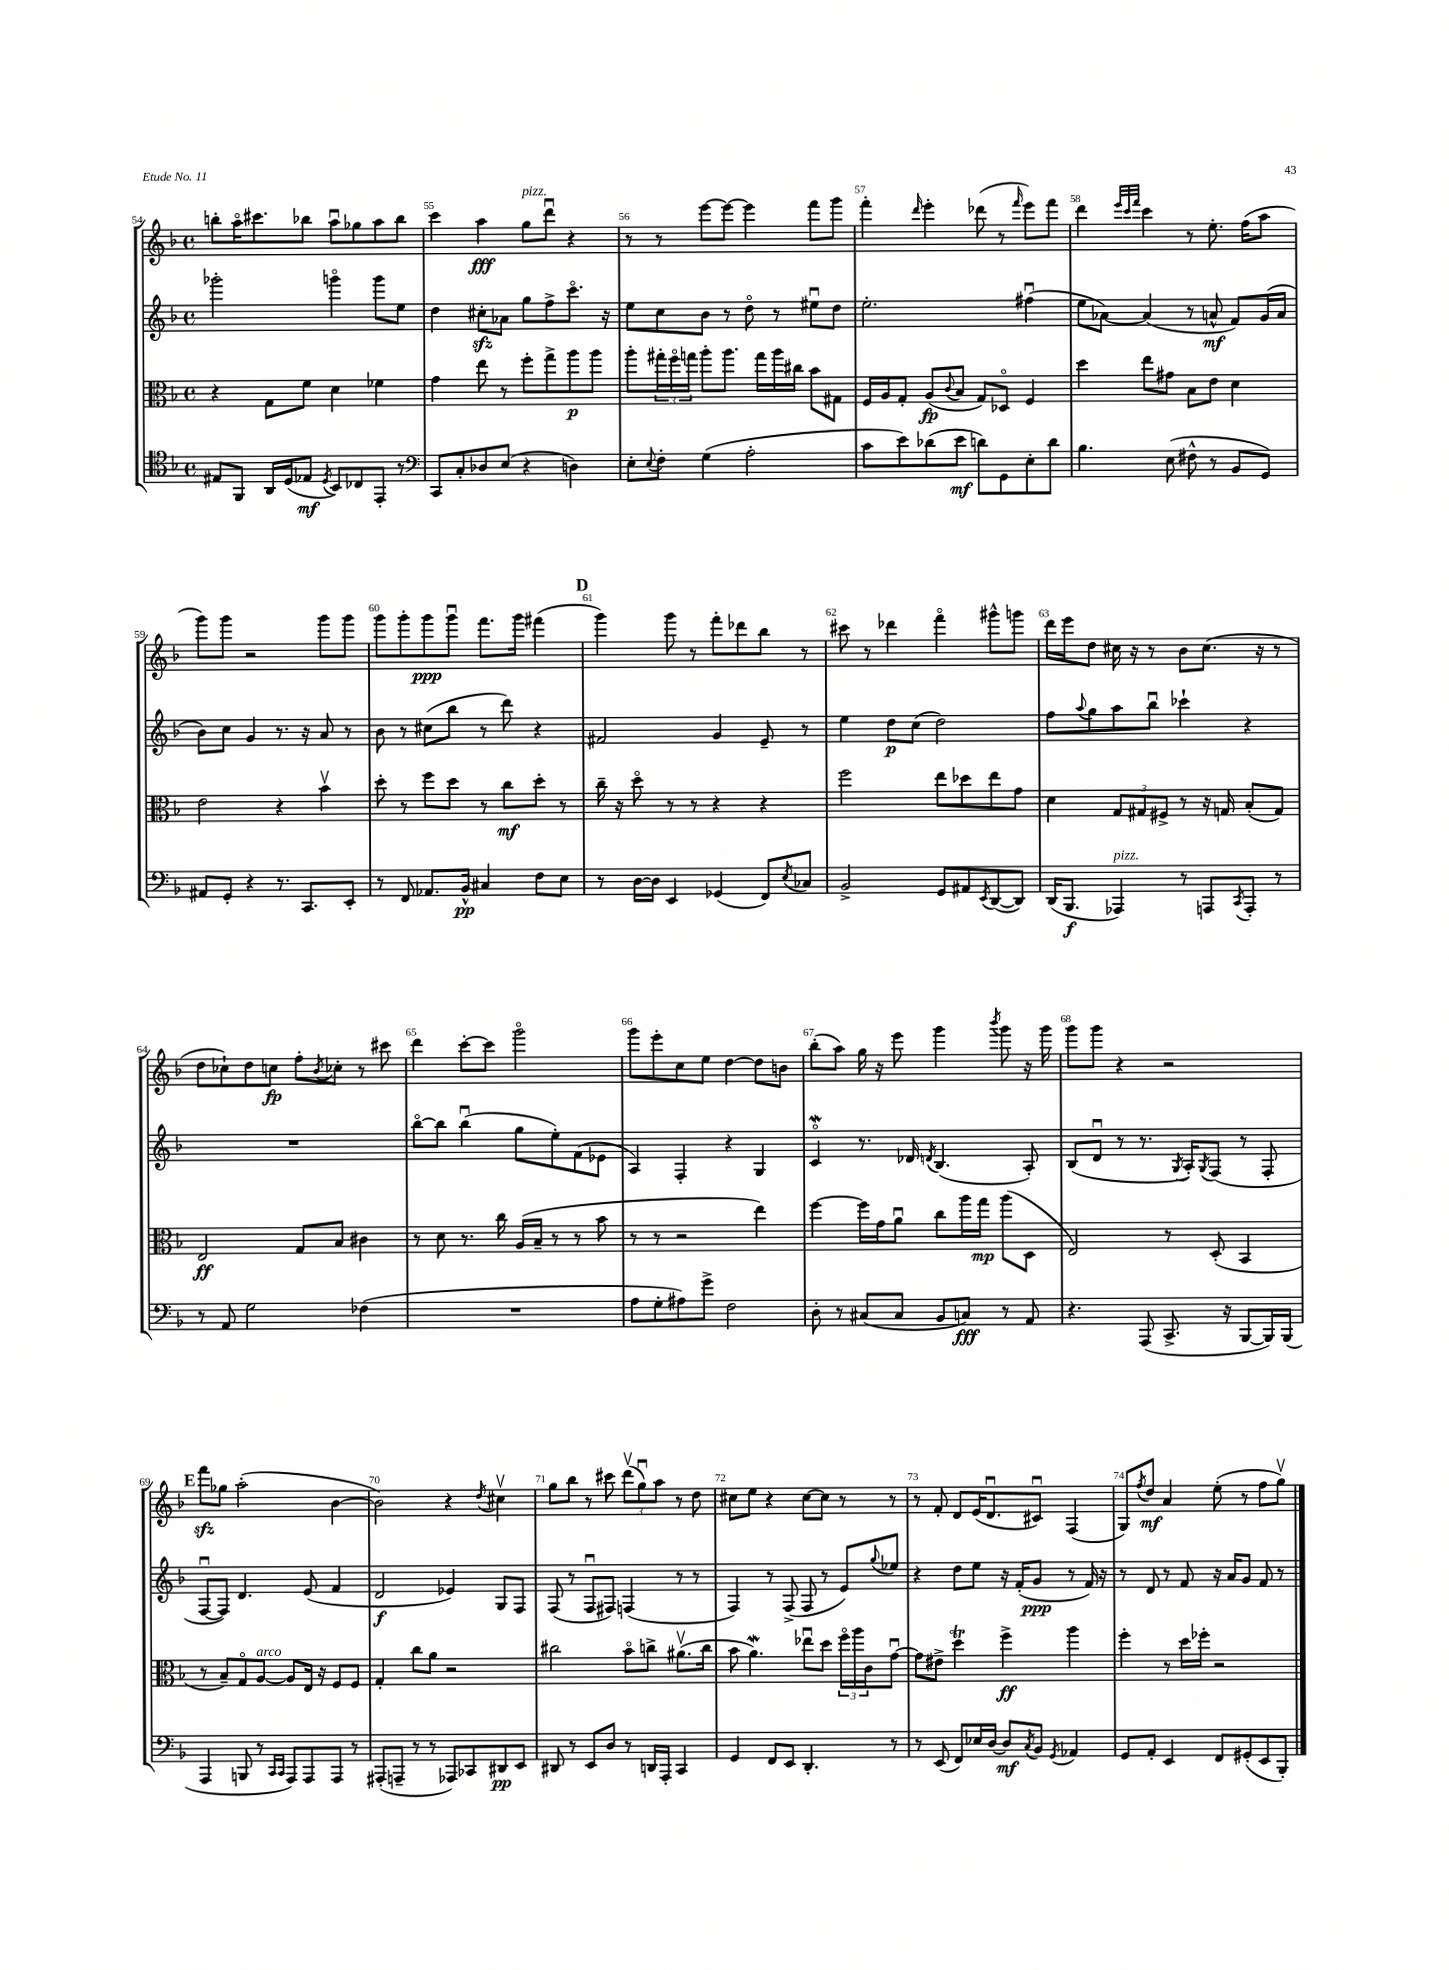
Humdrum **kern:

**kern	**kern	**kern	**kern
*staff4	*staff3	*staff2	*staff1
*clefC4	*clefC3	*clefG2	*clefG2
*k[b-]	*k[b-]	*k[b-]	*k[b-]
*M4/4	*M4/4	*M4/4	*M4/4
*met(c)	*met(c)	*met(c)	*met(c)
8E#	4r	2ggg-'	8bb'
8FF	.	.	16aao
.	.	.	8.ccc#
16AA	8G	.	.
(16D	.	.	.
8E-	8f	.	8bb-
8qD	.	.	.
8BB-)	4d	4gggo	8aau
8C-	.	.	8gg-
8EE'	4f-	8ggg	8aa
8r	.	8ee	8bb-
=	=	=	=
*clefF4	*	*	*
8CC	4g	4dd	4ccc
8C'	.	.	.
8D-	8ee	8cc#'	4aa
(8E	8r	8a-	.
4r	8ff'	8gg	8gg
.	8gg^	8ff^	8dddu
4D)	8aa	8.ccco	4r
.	8aa	.	.
.	.	16r	.
=	=	=	=
8E'	8aa'	8ee	8r
8qqE	.	.	.
8F'	24gg#'	8cc	8r
.	24ffo	.	.
.	24gg	.	.
(4G	8aa'	8b-	[8eee
.	8.aa	8r	8eee_
2A'	.	8ddo	4eee]
.	16gg	.	.
.	16aa	8r	.
.	16cc#	.	.
.	8b-	8ee#u	8fff
.	8G#	8dd	8ggg
=	=	=	=
8c	16F	2.ee'	4fff'
.	16A	.	.
8e)	8G'	.	.
.	.	.	16qqddd
(8d-	(8A	.	4eee'
.	8qqc	.	.
8e	8B-	.	.
8d)	8G)	.	(8ddd-
8GG	8D-o	.	8r
.	.	.	16qqfff
8E'	4F	(4ff#u	8eee)
8d	.	.	8fff
=	=	=	=
4.B-	4dd	8ee	4ddd
.	.	[8a-)	.
.	.	.	32qqeee
.	.	.	32qqccc
.	.	.	32qqfff
.	8ee	(4a-]	4ccc
(8E	8g#	.	.
8F#^^	8B-	8r	8r
8r	8e	8a^^	8.ee'
8BB-	4d	8f)	.
.	.	.	(16ff
8GG)	.	(16g	8aa
.	.	16a	.
=	=	=	=
8AA#	2e	8b-)	8ggg)
8GG'	.	8cc	8ggg
4r	.	4g	2r
8.r	4r	8.r	.
8.CC	.	16r	.
.	4b-v	8a	8ggg
8EE'	.	8r	8ggg
=	=	=	=
8r	8dd'	8b-	8ggg
8FF	8r	8r	8ggg'
8.AA-	8ff	(8cc#	8ggg
.	8dd	8bb-	8gggu
16BB-^^	.	.	.
4C#	8r	8r	8.fff
.	8cc	8ddd)	.
.	.	.	16ggg
8F	8dd'	4r	(4fff#
8E	8r	.	.
=	=	=	=
8r	16cc~	2f#	4ggg)
.	16r	.	.
[16D	8ddo	.	.
16D]	.	.	.
4EE	8r	.	8ggg
.	8r	.	8r
(4GG-	4r	4g	8fff'
.	.	.	8ddd-
8FF)	4r	8e~	8bb-
8qE	.	.	.
8C-	.	8r	8r
=	=	=	=
2BB-^	2ff	4ee	8ccc#
.	.	.	8r
.	.	8dd	4ddd-
.	.	(8cc	.
8GG	8ee	2dd)	4fffo
8AA#	8dd-	.	.
8qEE	.	.	.
([8DD	8ee	.	8ggg#^^
8DD])	8g	.	8ggg
=	=	=	=
(16DD	4d	8ff	16ddd
8.BBB-	.	.	16eee
.	.	8qqaa	.
.	.	8gg	8dd
4AAA-)	12G	8aa	16cc#
.	.	.	16r
.	12G#	.	.
.	.	8bb-u	8r
.	12F#^	.	.
8r	8r	4ccc-`	8b-
8AAA	16r	.	(8.cc#
.	16G	.	.
8qCC	.	.	.
8AAA'	(8B-'	4r	.
.	.	.	16r
8r	8G)	.	8r
=	=	=	=
8r	2E	1r	8dd
8AA	.	.	8cc-`)
2G	.	.	8dd
.	.	.	8cc
.	8G	.	8ff'
.	.	.	8qb-
.	8B-	.	8cc-'
(4F-	4c#	.	8r
.	.	.	8ccc#
=	=	=	=
1r	8r	[8bb-o	4ddd
.	8d	8bb-]	.
.	8.r	(4bb-u	[8ccc'
.	.	.	8ccc]
.	16cc	.	.
.	(16A	8gg	2gggo
.	16B-~	.	.
.	8r	8ee')	.
.	8r	(8f	.
.	8b-	8e-	.
=	=	=	=
8A	8r	4A)	8ggg
8G'	8r	.	8eee'
8A#)	2r	4F'	8cc
8g^	.	.	8ee
2F	.	4r	[4dd
.	4ee)	4G	8dd]
.	.	.	8b
=	=	=	=
8D'	[4ff	4co	(8bb-'
8r	.	.	8aa)
(8C#	16ff]	8.r	16gg
.	16g	.	16r
8C#	8au	.	8eee
.	.	16d-	.
.	.	8qd	.
8BB-	8cc	(4.B-	4ggg
8C)	16aa	.	.
.	16gg	.	.
.	.	.	8qbbb-
8r	(8aa	.	8ggg
8AA	8D	8A')	16r
.	.	.	16ggg
=	=	=	=
4.r	2E)	(8B-	8ggg
.	.	8du	8ggg
.	.	8r	4r
(8AAA	.	8.r	.
8.CC^	8r	.	2r
.	.	8qG	.
.	.	16A')	.
.	.	8qG	.
.	(8D'	(8F	.
16r	.	.	.
[8BBB-	4BB-	8r	.
16BBB-])	.	8F'	.
(16BBB-	.	.	.
=	=	=	=
4AAA	8r	[8Fu	8fff
.	8B-~)	8F])	8gg-
8BBB	8Go	4.d	(2aa'
8r	[8A	.	.
16qqCC	.	.	.
16qqCC	.	.	.
8AAA)	8A]	.	.
8AAA	16E	(8e	.
.	16r	.	.
8AAA	8F	4f	[4b-
8r	8F	.	.
=	=	=	=
(8AAA#'	4G'	2d	2b-])
8AAA~	.	.	.
8r	8cc	.	.
8r	8a	.	.
8AAA-)	2r	4e-)	4r
8CC-	.	.	.
.	.	.	8qdd
8DD#	.	8G	4cc#v
8EE	.	8F	.
=	=	=	=
8DD#	2cc#	(8F	8gg
8r	.	8r	8bb-
8EE	.	8Fu	8r
8D	.	8F#)	8ccc#
8r	8b-o	(4F	(12dddv
.	.	.	12ggu)
16DD	8cc^	.	.
.	.	.	12aa
16AAA'	.	.	.
4CC	(8.a#v	8r	8r
.	.	8r	8dd
.	16cc	.	.
=	=	=	=
4GG	8b-	4F)	8cc#
.	4.a)	.	8ee
8FF	.	8r	4r
8EE	.	(8F^	.
4.DD'	8ee-u	8F	[8cc#
.	8dd	8r	8cc#]
.	24ffo	8e)	8r
.	24aa	.	.
.	24c	.	.
.	.	8qqgg	.
8r	[8gu	8ee-	8r
=	=	=	=
8r	8g]	4r	8r
(8EE	8e#^	.	8f'
8FF)	4dd	8dd	8d
16E-	.	8ee	(16e
[16D	.	.	8.du
8D]	4ff^	16r	.
.	.	(16f'	.
8qC	.	.	.
8BB-	.	8g	8c#u)
8qGG	.	.	.
4AA-	4aa	8r	(4F
.	.	16f)	.
.	.	16r	.
=	=	=	=
8GG	4ff'	8r	8G)
.	.	.	8qff
8AA'	.	8d	8dd
4EE	8r	8r	4a
.	16dd	8f	.
.	16ff-'	.	.
8FF	2r	16r	(8ee'
.	.	16a	.
(8GG#'	.	8g	8r
8EE	.	8f	8ff
8BBB-')	.	8r	8ggv)
==	==	==	==
*-	*-	*-	*-
